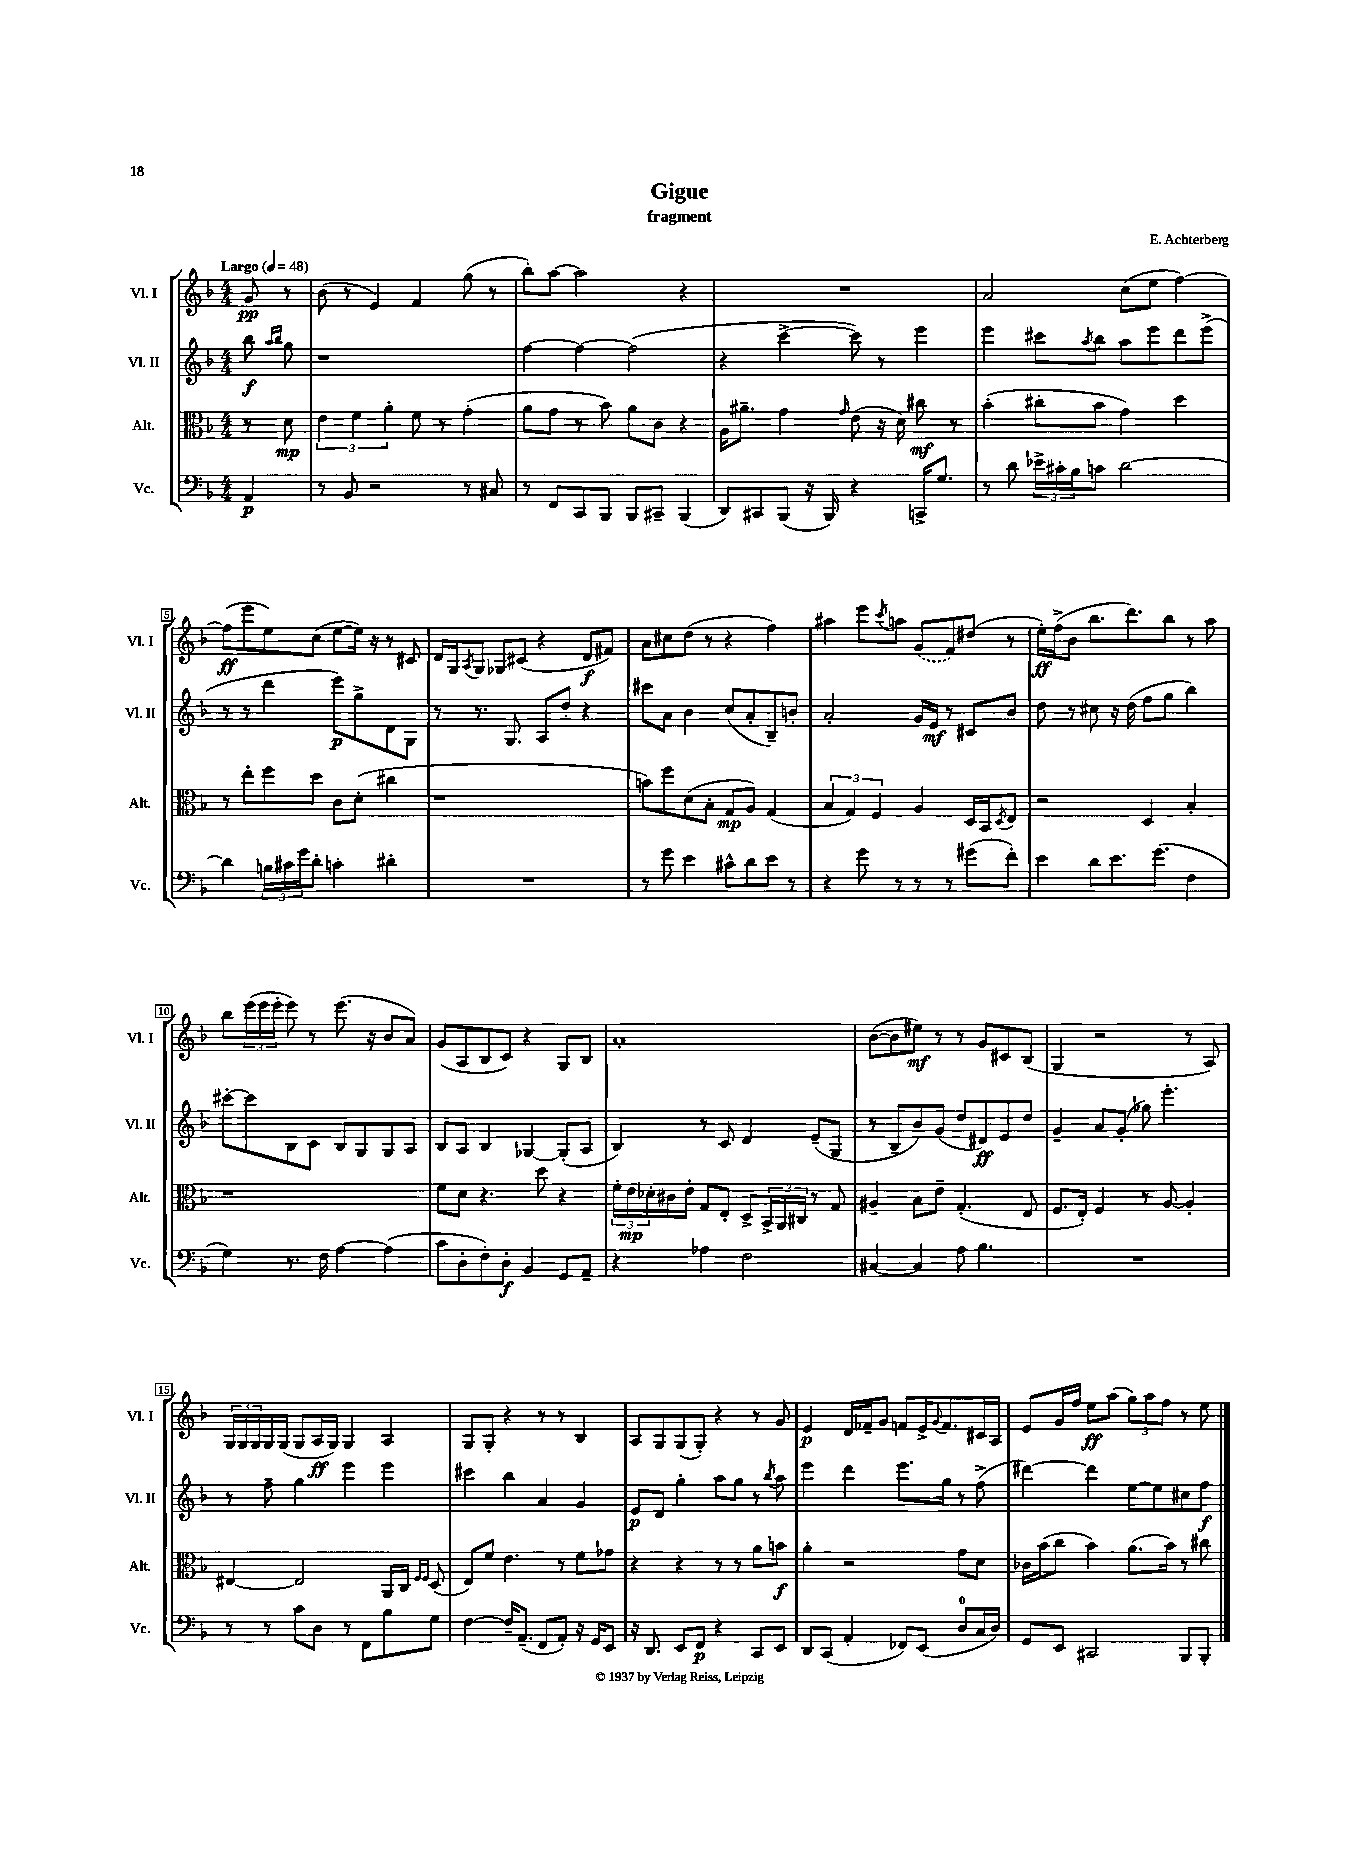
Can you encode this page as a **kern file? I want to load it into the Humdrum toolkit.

**kern	**kern	**kern	**kern
*staff4	*staff3	*staff2	*staff1
*clefF4	*clefC3	*clefG2	*clefG2
*k[b-]	*k[b-]	*k[b-]	*k[b-]
*M4/4	*M4/4	*M4/4	*M4/4
*MM48	*MM48	*MM48	*MM48
4AA	8r	8bb-	8g
.	.	16qqaa	.
.	.	16qqbb-	.
.	8d	8gg	8r
=	=	=	=
8r	6e	1r	(8b-
8BB-	.	.	8r
.	6f	.	.
2r	.	.	4e)
.	6a'	.	.
.	8f	.	4f
.	8r	.	.
8r	(4g'	.	(8gg
8C#	.	.	8r
=	=	=	=
8r	8a	[4ff	8bb-')
8FF	8g	.	[8aa
8CC	8r	4ff_	2aa]
8BBB-	8b-)	.	.
8BBB-	8a	(2ff]	.
8CC#~	8c	.	.
(4BBB-	4r	.	4r
=	=	=	=
8DD)	16A	4r	1r
.	8.a#~	.	.
8CC#	.	.	.
(8BBB-	4g	[4ccc^	.
16r	.	.	.
16BBB-)	.	.	.
.	16qqg	.	.
4r	(8e	8ccc])	.
.	16r	8r	.
.	16d)	.	.
16CC^	8cc#	4eee	.
8.G	.	.	.
.	8r	.	.
=	=	=	=
8r	(4b-'	4eee	2a
8d	.	.	.
24e-^	8cc#'	8ccc#	.
24c#'	.	.	.
24B-	.	.	.
.	.	8qaa	.
8c	8b-	8bb-	.
[2d	4g)	8aa	(8cc
.	.	8eee	8ee
.	4dd	8ddd	[4ff)
.	.	(8eee^	.
=	=	=	=
4d]	8r	8r	(8ff]
.	8ee'	8r	8eee
24B	8ff	4ddd	8ee)
24c#	.	.	.
24g	.	.	.
8d'	8dd	.	(8cc
4c'	8c	8eee)	[8ee
.	(8d'	8gg^	16ee])
.	.	.	16r
4d#'	4cc#	8d	8r
.	.	8G	8c#
=	=	=	=
1r	1r	8r	16d
.	.	.	16G
.	.	.	8qA
.	.	8.r	8G
.	.	.	8G-
.	.	8.G	.
.	.	.	(8c#
.	.	8A	4r
.	.	8dd'	.
.	.	4r	8d
.	.	.	8f#)
=	=	=	=
8r	8b)	8ccc#	8a
8g	8ff	8a	8cc#
4e	(8d	4b-	(8dd
.	8B-'	.	8r
8c#^^	8G	(8cc	4r
8d	8A)	8a'	.
8e	(4G	8B-~)	4ff)
8r	.	8b'	.
=	=	=	=
4r	6B-	2a'	4aa#
.	6G)	.	.
8g	.	.	8eee
.	6F	.	.
.	.	.	8qccc
8r	.	.	8aa
8r	4A	16g	(8g
.	.	16e	.
8r	.	8r	8f)
(8g#	16D	8c#	(8dd#
.	16BB-	.	.
.	8qD	.	.
8f')	8E	8b-	8r
=	=	=	=
4e	2r	8dd	16ee')
.	.	.	(16ff^
.	.	8r	8b-
8d	.	8cc#	8.bb-
8.e	.	16r	.
.	.	(16dd	8.ddd)
.	4D	8ff	.
(8.g	.	.	.
.	.	8gg	8bb-
4F	4B-'	4bb-)	8r
.	.	.	8aa
=	=	=	=
4G)	1r	[8ccc#'	8bb-
.	.	8ccc#]	(24eee
.	.	.	24eee
.	.	.	24eee'
8.r	.	8B-	8eee)
.	.	8c	8r
16F	.	.	.
[4A	.	8B-	(8.eee
.	.	8G	.
.	.	.	16r
(4A]	.	8G	8b-
.	.	8A	8a)
=	=	=	=
8c	8f	8B-	(8g
8D'	8d	8A	8A
8F')	4.r	4B-	8B-
8D'	.	.	8c)
4BB-	.	[4G-	4r
.	8dd	.	.
8GG	4r	(8G-']	8G
8AA~	.	8A	8B-
=	=	=	=
4r	24f'	4B-)	1a'
.	24e	.	.
.	24d-'	.	.
.	16c#	.	.
.	16e'	.	.
4A-	8G	8r	.
.	8E'	8c	.
2F	8D^	4d	.
.	24BB-^	.	.
.	24AA	.	.
.	24C#	.	.
.	8r	(8e~	.
.	8G	8G	.
=	=	=	=
[4C#	4A#~	8r	([8b-
.	.	8B-~	8b-]
4C#]	8B-	8b-)	8ee#)
.	8e~	(8g	8r
8A	(4.G'	8dd	8r
4.B-	.	8d#)	8g
.	.	8e	8c#
.	8E	8dd	(8B-
=	=	=	=
1r	8.F	4g~	4G
.	16E')	.	.
.	4F	8a	2r
.	.	(8g'	.
.	8r	8gg-)	.
.	[8A	4.eee'	.
.	4A']	.	8r
.	.	.	8A)
=	=	=	=
8r	[4E#	8r	24G
.	.	.	24G
.	.	.	24G
8r	.	8ff~	16G
.	.	.	(16G
8c	2E#]	4gg	8G
8D	.	.	16A
.	.	.	16G)
8r	.	4eee	4G
8FF	.	.	.
8B-	16AA	4eee	4A
.	16C	.	.
.	16qqF	.	.
.	16qqF	.	.
8G	(8D	.	.
=	=	=	=
[4F	8E)	4ccc#	8G
.	8f	.	8G'
16F~]	4.e	4bb-	4r
(8.AA~	.	.	.
8FF	.	4a	8r
8AA')	8r	.	8r
16r	8f	4g	4B-
16GG	.	.	.
8EE	8g-	.	.
=	=	=	=
16r	4r	8e	8A
8.DD	.	.	.
.	.	8d	8G
8EE	4r	4gg'	(8G
8FF	.	.	8G')
4r	8r	8aa	4r
.	8r	8gg	.
8CC	8a	8r	8r
.	.	8qbb-	.
8EE	8b	8aa	8g
=	=	=	=
8DD	4a'	4eee	4e
(8CC	.	.	.
4AA'	2r	4ddd	16d
.	.	.	16f-~
.	.	.	8g
8FF-)	.	8.eee	8f
(8EE	.	.	16e^
.	.	.	8qqg
.	.	16gg	8.f
8D	8g	8r	.
16C	8d	(8ff^	16c#
16D)	.	.	16A
=	=	=	=
8GG	16c-	[4ddd#)	8e
.	(16b-	.	.
8EE	8cc	.	16g
.	.	.	16ff
2CC#	4b-)	4ddd#]	8ee
.	.	.	(8aa
.	(8.a	[8ee	12gg)
.	.	.	12aa
.	.	8ee]	.
.	.	.	12ff
.	16b-)	.	.
8BBB-	8r	8cc#	8r
8BBB-'	8cc#	8ff	8ee
==	==	==	==
*-	*-	*-	*-
